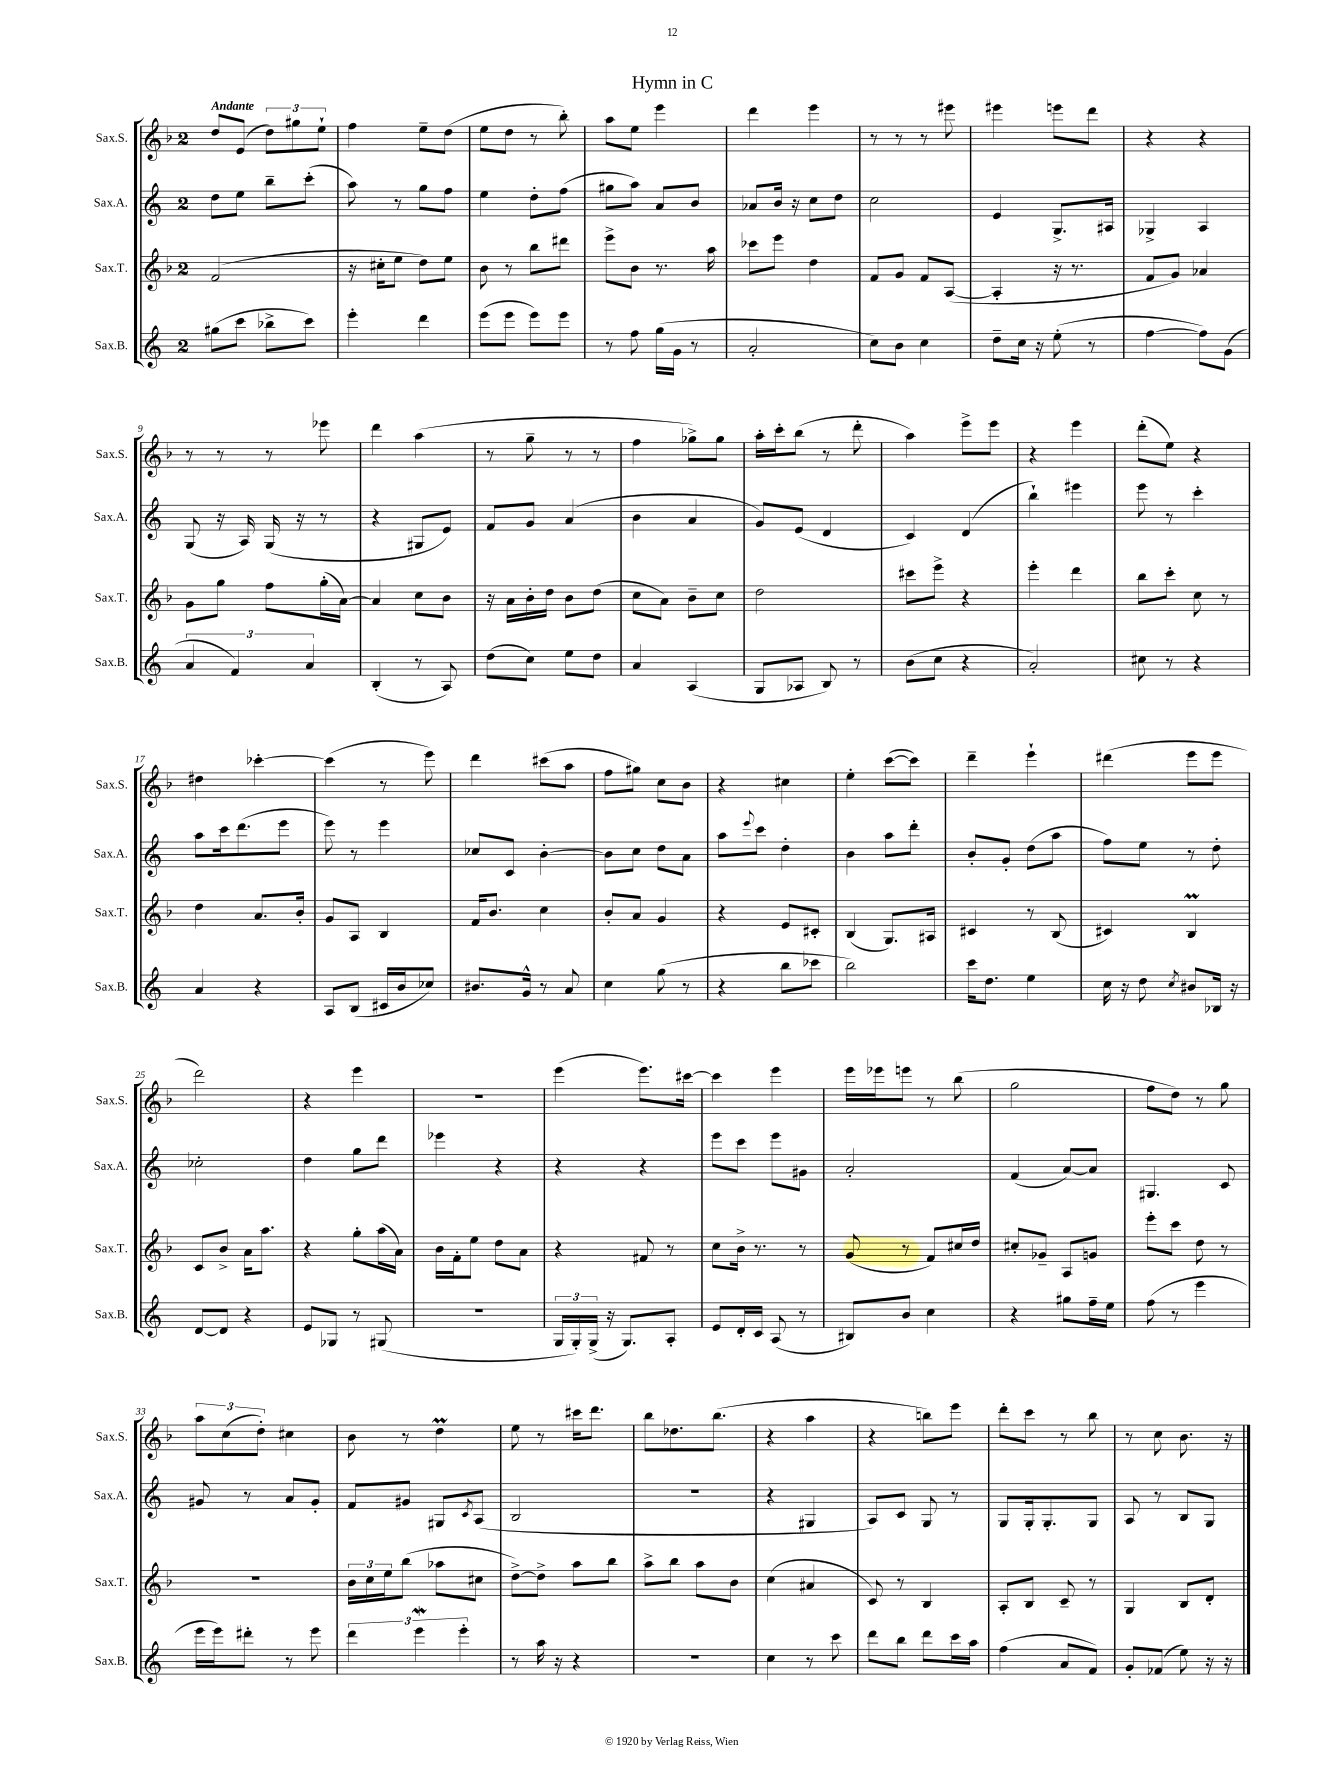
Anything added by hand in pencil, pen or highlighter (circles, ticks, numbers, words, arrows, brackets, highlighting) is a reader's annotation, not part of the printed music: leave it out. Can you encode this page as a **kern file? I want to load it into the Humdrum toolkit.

**kern	**kern	**kern	**kern
*staff4	*staff3	*staff2	*staff1
*clefG2	*clefG2	*clefG2	*clefG2
*k[]	*k[b-]	*k[]	*k[b-]
*M2/4	*M2/4	*M2/4	*M2/4
(8gg#	(2f	8dd	8dd
8ccc	.	8ee	(8e
8bb-^	.	8bb~	12dd)
.	.	.	12gg#
8ccc)	.	(8ccc'	.
.	.	.	12ee`
=	=	=	=
4eee'	16r	8aa)	4ff
.	16cc#'	.	.
.	8ee	8r	.
4ddd	8dd)	8gg	8ee~
.	8ee	8ff	(8dd
=	=	=	=
(8eee	8b-	4ee	8ee
8eee	8r	.	8dd
8eee)	8bb-	8dd'	8r
8eee	8ddd#	(8ff	8bb-')
=	=	=	=
8r	8eee^	8gg#	8aa
8ff	8b-	8aa)	8ee
(16gg	8.r	8a	4eee
16g	.	.	.
8r	.	8b	.
.	16aa	.	.
=	=	=	=
2a'	8ccc-	8a-	4ddd
.	8eee	16b	.
.	.	16r	.
.	4dd	8cc	4eee
.	.	8dd	.
=	=	=	=
8cc)	8f	2cc	8r
8b	8g	.	8r
4cc	8f	.	8r
.	([8A	.	8eee#
=	=	=	=
8dd~	4A']	4e	4eee#
16cc	.	.	.
16r	.	.	.
(8ee'	16r	8.G^	8eee
.	8.r	.	.
8r	.	.	8ddd
.	.	16A#	.
=	=	=	=
[4ff	8f	4G-^	4r
.	8g)	.	.
8ff])	4a-	4A	4r
(8g	.	.	.
=	=	=	=
6a	8g	(8G	8r
.	8gg	16r	8r
6f)	.	.	.
.	.	16A)	.
.	8ff	(16G	8r
.	.	16r	.
6a	.	.	.
.	(16gg'	8r	8eee-
.	[16a)	.	.
=	=	=	=
(4B'	4a]	4r	4ddd
8r	8cc	8G#	(4aa
8A)	8b-	8e)	.
=	=	=	=
(8dd	16r	8f	8r
.	16a	.	.
8cc)	16b-'	8g	8gg~
.	16dd	.	.
8ee	8b-	(4a	8r
8dd	(8dd	.	8r
=	=	=	=
4a	8cc	4b	4ff
.	8a)	.	.
(4A	8b-~	4a	8gg-^)
.	8cc	.	8gg-
=	=	=	=
8G	2dd	8g)	16aa'
.	.	.	16ccc'
8A-	.	(8e	(8bb-
8B)	.	4d	8r
8r	.	.	8ddd'
=	=	=	=
(8b	8ccc#	4c)	4aa)
8cc	8eee^	.	.
4r	4r	(4d	8eee^
.	.	.	8eee
=	=	=	=
2a')	4eee'	4bb`)	4r
.	4ddd	4eee#	4eee
=	=	=	=
8cc#	8bb-	8eee	(8ddd'
8r	8ccc'	8r	8ee)
4r	8cc	4ccc'	4r
.	8r	.	.
=	=	=	=
4a	4dd	8aa	4dd#
.	.	16ccc	.
.	.	(8.ddd	.
4r	8.a	.	[4ccc-'
.	.	8eee	.
.	16b-'	.	.
=	=	=	=
8A	8g	8eee)	(4ccc-]
(8B	8A	8r	.
16c#	4B-	4eee	8r
16b	.	.	.
8cc-)	.	.	8eee)
=	=	=	=
8.b#	16f	8cc-	4ddd
.	8.b-	.	.
.	.	8c	.
16g^^	.	.	.
8r	4cc	[4b'	(8ccc#
8a	.	.	8aa
=	=	=	=
4cc	8b-'	8b]	8ff
.	8a	8cc	8gg#)
(8gg	4g	8dd	8cc
8r	.	8a	8b-
=	=	=	=
4r	4r	8aa	4r
.	.	8qqeee	.
.	.	8ccc	.
8bb	8e	4dd'	4cc#
8ccc-	8c#'	.	.
=	=	=	=
2bb)	(4B-	4b	4ee'
.	8.G)	8aa	([8ccc
.	.	8ddd'	8ccc])
.	16A#	.	.
=	=	=	=
16ccc	4c#	8b'	4ddd~
8.dd	.	.	.
.	.	8g'	.
4ee	8r	(8dd	4eee`
.	(8B-	8aa	.
=	=	=	=
16cc	4c#)	8ff)	(4ddd#
16r	.	.	.
8dd	.	8ee	.
8qcc	.	.	.
8b#	4B-	8r	8eee
16B-	.	8dd'	8eee
16r	.	.	.
=	=	=	=
[8d	8c	2cc-'	2ddd)
8d]	8b-^	.	.
4r	16a	.	.
.	8.aa	.	.
=	=	=	=
8e	4r	4dd	4r
8G-	.	.	.
8r	8gg'	8gg	4eee
(8G#	(16aa	8ddd	.
.	16a)	.	.
=	=	=	=
2r	16b-	4eee-	2r
.	16f'	.	.
.	8ee	.	.
.	8dd	4r	.
.	8a	.	.
=	=	=	=
24G	4r	4r	(4eee
24G')	.	.	.
(24G^	.	.	.
16r	.	.	.
8.G)	.	.	.
.	8f#	4r	8.eee)
8A'	8r	.	.
.	.	.	[16ccc#
=	=	=	=
8e	8cc	8eee	4ccc#]
16d'	16b-^	8ccc	.
16c	8.r	.	.
(8A	.	8eee	4eee
8r	8r	8g#	.
=	=	=	=
8B#)	(8g	2a'	16eee
.	.	.	16eee-
8b	8r	.	8eee
4cc	8f)	.	8r
.	16cc#	.	(8bb-
.	16dd	.	.
=	=	=	=
4r	8cc#'	(4f	2gg
.	8g-~	.	.
8gg#	8A	[8a)	.
16ff~	8g	8a]	.
16ee	.	.	.
=	=	=	=
(8ff	8eee'	4.G#	8ff
8r	8ccc	.	8dd)
4eee	8dd	.	8r
.	8r	8c	8gg
=	=	=	=
16eee	2r	8g#	12aa
16eee)	.	.	.
.	.	.	(12cc
8ddd#'	.	8r	.
.	.	.	12dd')
8r	.	8a	4cc#
8eee	.	8g#'	.
=	=	=	=
6ddd	24b-	8f	8b-
.	24cc	.	.
.	24ee	.	.
.	(8bb-	8g#	8r
6eee	.	.	.
.	8aa-	8G#	4dd
6eee'	.	.	.
.	.	8qc	.
.	8cc#	(8A	.
=	=	=	=
8r	[8dd^)	2B	8ee
16aa	8dd^]	.	8r
16r	.	.	.
4r	8aa	.	16ccc#
.	.	.	8.ddd
.	8bb-	.	.
=	=	=	=
2r	8aa^	2r	8bb-
.	8bb-	.	8.dd-
.	8aa	.	.
.	.	.	(8.bb-
.	8b-	.	.
=	=	=	=
4cc	(4cc	4r	4r
8r	4a#	4G#	4aa
8ccc	.	.	.
=	=	=	=
8ddd	8c)	8A)	4r
8bb	8r	8c	.
8ddd	4B-	8G	8bb)
16ccc	.	8r	8eee
16aa	.	.	.
=	=	=	=
(4ff	8A'	8G	8ddd'
.	8B-	16G'	8ccc
.	.	8.G'	.
8a	8c~	.	8r
8f)	8r	8G	8bb-
=	=	=	=
8g'	4G	8A	8r
(8f-	.	8r	8cc
8ee)	8B-	8B	8.b-
16r	8d'	8G	.
16r	.	.	16r
==	==	==	==
*-	*-	*-	*-
